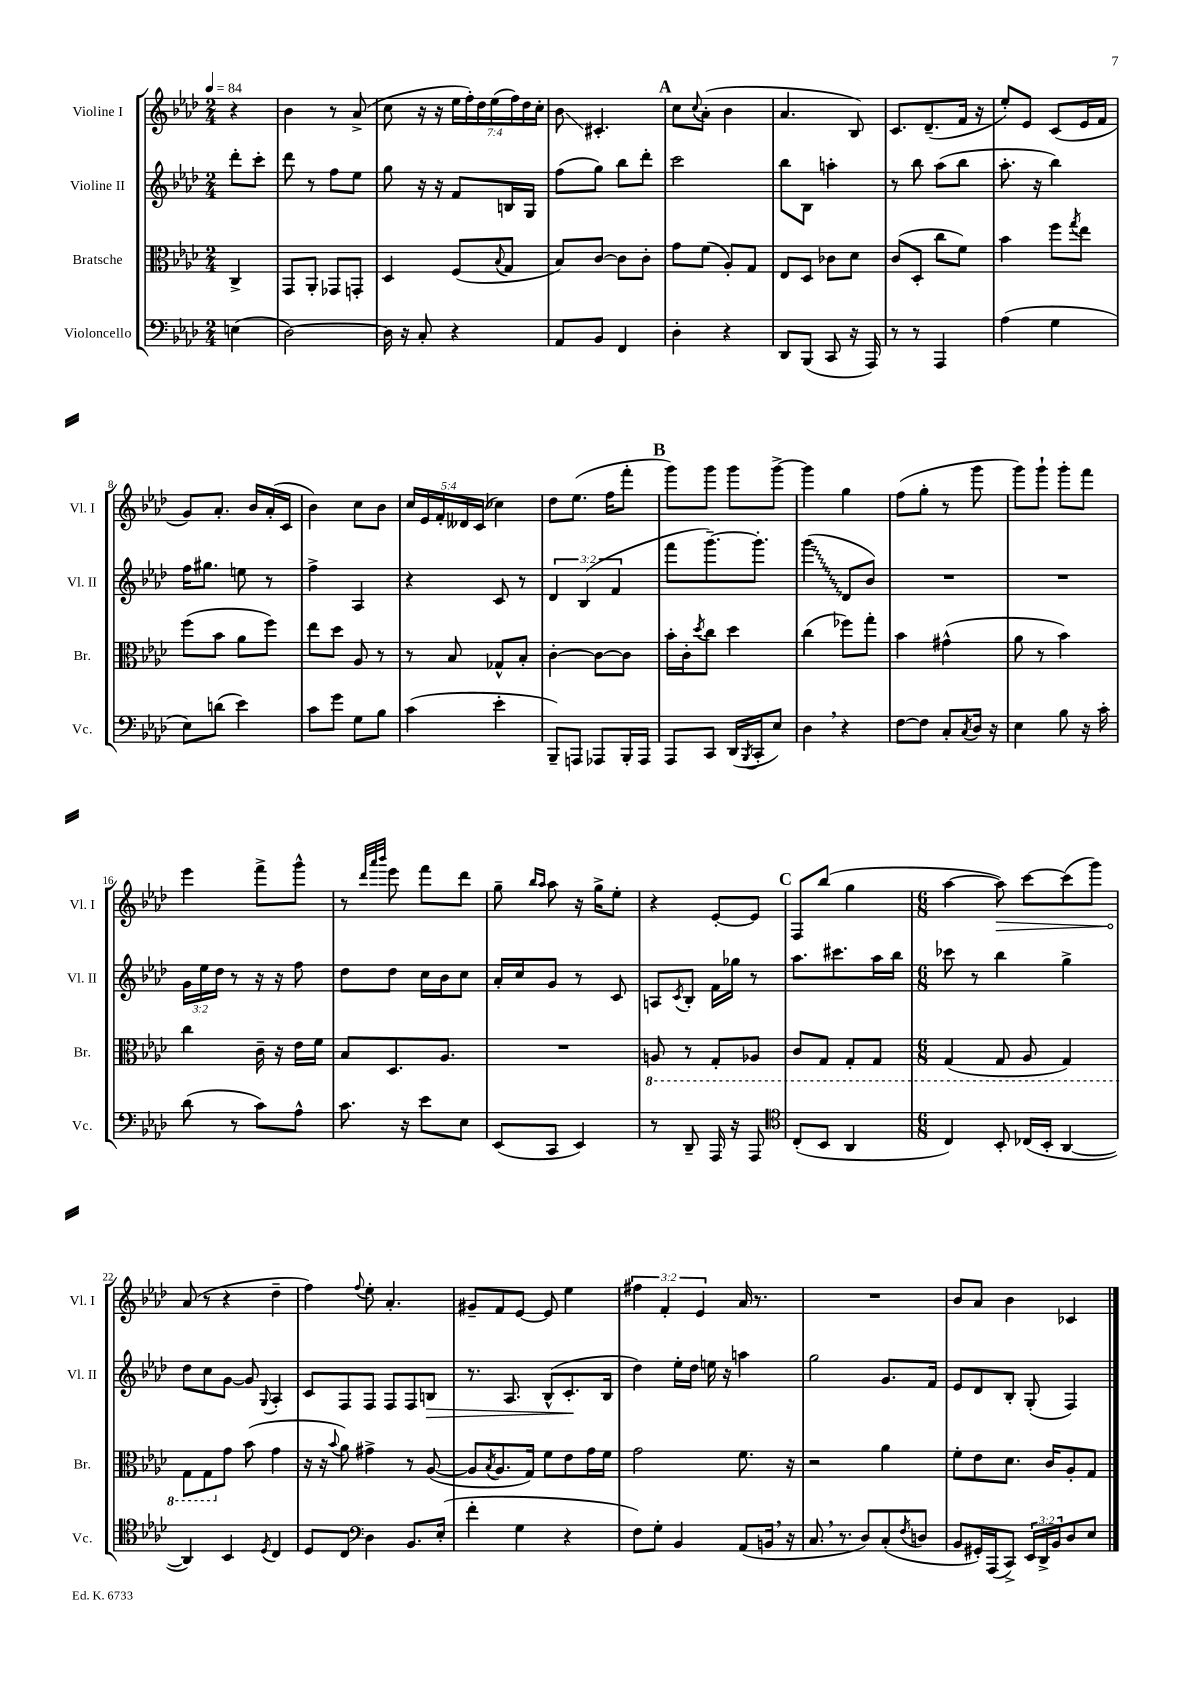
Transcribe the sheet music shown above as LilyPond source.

<<
\new StaffGroup <<
\new Staff = "s0" \with { instrumentName = "Violine I" shortInstrumentName = "Vl. I" } {
    \clef treble \key aes \major \numericTimeSignature \time 2/4 \override Staff.TupletNumber.text = #tuplet-number::calc-fraction-text \partial 4 \tempo 4 = 84
    r4 |
    bes'4 r8 aes'8->( |
    c''8 r16 r16 \tuplet 7/4 { ees''16 f''16-.) des''16 ees''16( f''16) des''16 c''16-. } |
    bes'8\glissando cis'4.-. |
    \mark \markup { \bold "A" } c''8 \appoggiatura { c''8 } aes'8-.( bes'4 |
    aes'4. bes8) |
    c'8. des'8.--( f'16 r16 |
    ees''8-.) ees'8 c'8( ees'16 f'16 |
    g'8) aes'8.-. bes'16 aes'16-.( c'16 |
    bes'4) c''8 bes'8 |
    \tuplet 5/4 { c''16 ees'16 f'16-. deses'16 c'16( } ces''4) |
    des''8 ees''8.( f''16 f'''8-. |
    \mark \markup { \bold "B" } g'''8) g'''8 g'''8 g'''8~-> |
    g'''4 g''4 |
    f''8( g''8-. r8 g'''8 |
    g'''8) g'''8-! g'''8-. f'''8 |
    ees'''4 f'''8-> g'''8-^ |
    r8 \grace { des'''32 aes'''32 bes'''32 } ees'''8 f'''8 des'''8 |
    g''8-- \grace { bes''16 aes''16 } aes''8 r16 g''16-> ees''8-. |
    r4 ees'8~-. ees'8 |
    \mark \markup { \bold "C" } f8 bes''8( g''4 |
    \numericTimeSignature \time 6/8 aes''4~ \once \override Hairpin.circled-tip = ##t aes''8\>) c'''8~ c'''8( g'''8) |
    aes'8\!( r8 r4 des''4-- |
    f''4) \appoggiatura { f''8 } ees''8-. aes'4.-. |
    gis'8-- f'8 ees'8~ ees'8 ees''4 |
    \tuplet 3/2 { fis''4 f'4-. ees'4 } aes'16 r8. |
    R2. |
    bes'8 aes'8 bes'4 ces'4 \bar "|." |
}
\new Staff = "s1" \with { instrumentName = "Violine II" shortInstrumentName = "Vl. II" } {
    \clef treble \key aes \major \numericTimeSignature \time 2/4 \override Staff.TupletNumber.text = #tuplet-number::calc-fraction-text \partial 4
    des'''8-. c'''8-. |
    des'''8 r8 f''8 ees''8 |
    g''8 r16 r16 f'8 b16 g16 |
    f''8( g''8) bes''8 des'''8-. |
    \mark \markup { \bold "A" } c'''2 |
    bes''8 bes8 a''4-. |
    r8 bes''8 aes''8( bes''8 |
    aes''8.-. r16 bes''4) |
    f''16 gis''8. e''8 r8 |
    f''4-> aes4 |
    r4 c'8 r8 |
    \tuplet 3/2 { des'4 bes4( f'4 } |
    \mark \markup { \bold "B" } f'''8 g'''8.~--) g'''8.-. |
    \once \override Glissando.style = #'zigzag g'''4\glissando( des'8 bes'8) |
    R2 |
    R2 |
    \tuplet 3/2 { g'16 ees''16 des''16 } r8 r16 r16 f''8 |
    des''8 des''8 c''16 bes'16 c''8 |
    aes'16-. c''16 g'8 r8 c'8 |
    a8 \acciaccatura { c'8 } bes8-. f'16 ges''16 r8 |
    \mark \markup { \bold "C" } aes''8. cis'''8. aes''16 bes''16 |
    \numericTimeSignature \time 6/8 ces'''8 r8 bes''4 g''4-> |
    des''8 c''8 g'8~ g'8 \appoggiatura { g8 } aes4-. |
    c'8 f8 f8 f8 f8 b8\> |
    r8. aes8. bes8-^( c'8.-.\! bes16 |
    des''4) ees''16-. des''16 e''16 r16 a''4 |
    g''2 g'8. f'16 |
    ees'8 des'8 bes8-. g8-.( f4) \bar "|." |
}
\new Staff = "s2" \with { instrumentName = "Bratsche" shortInstrumentName = "Br." } {
    \clef alto \key aes \major \numericTimeSignature \time 2/4 \partial 4
    c4-> |
    g,8 aes,8-. ges,8 g,8-. |
    des4 f8( \appoggiatura { bes8 } g8 |
    bes8) c'8~ c'8 c'8-. |
    \mark \markup { \bold "A" } g'8 f'8( aes8-.) g8 |
    ees8 des8 ces'8 des'8 |
    c'8( des8-. c''8 f'8) |
    bes'4 f''8 \acciaccatura { g''8 } ees''8 |
    f''8( bes'8 aes'8 f''8) |
    ees''8 des''8 aes8 r8 |
    r8 bes8 ges8-^ bes8-. |
    c'4~-. c'8~ c'8 |
    \mark \markup { \bold "B" } bes'16-. c'16-. \acciaccatura { des''8 } c''8 des''4 |
    c''4( fes''8) g''8-. |
    bes'4 gis'4-^( |
    aes'8 r8 bes'4) |
    c''4 c'16-- r16 ees'16 f'16 |
    bes8 des8. aes8. |
    R2 |
    \ottava #-1 a,8 r8 g,8-. aes,8 |
    \mark \markup { \bold "C" } c8 g,8 g,8-. g,8 |
    \numericTimeSignature \time 6/8 g,4( g,8 aes,8 g,4) |
    g,8 g,8 \ottava #0 g'8 bes'8( g'4 |
    r16 r16 \appoggiatura { bes'8 } aes'8) gis'4-> r8 aes8~( |
    aes8 \acciaccatura { bes8 } aes8. g16) f'8 ees'8 g'16 f'16 |
    g'2 f'8. r16 |
    r2 aes'4 |
    f'8-. ees'8 des'8. c'16 aes8-. g8 \bar "|." |
}
\new Staff = "s3" \with { instrumentName = "Violoncello" shortInstrumentName = "Vc." } {
    \clef bass \key aes \major \numericTimeSignature \time 2/4 \override Staff.TupletNumber.text = #tuplet-number::calc-fraction-text \partial 4
    e4( |
    des2~) |
    des16 r16 c8-. r4 |
    aes,8 bes,8 f,4 |
    \mark \markup { \bold "A" } des4-. r4 |
    des,8 bes,,8( c,8 r16 aes,,16) |
    r8 r8 aes,,4 |
    aes4( g4 |
    ees8) d'8( ees'4) |
    c'8 g'8 g8 bes8 |
    c'4( ees'4-. |
    bes,,8--) a,,8 aes,,8 bes,,16-. aes,,16 |
    \mark \markup { \bold "B" } aes,,8 c,8 des,16( \acciaccatura { bes,,8 } c,16-. ees8) |
    des4 \breathe r4 |
    f8~ f8 c8-. \acciaccatura { c8 } des16 r16 |
    ees4 bes8 r16 c'16-. |
    des'8( r8 c'8) aes8-^ |
    c'8. r16 ees'8 ees8 |
    ees,8( c,8 ees,4) |
    r8 des,8-- aes,,16 r16 aes,,8 |
    \mark \markup { \bold "C" } \clef tenor c8-.( bes,8 aes,4 |
    \numericTimeSignature \time 6/8 c4) bes,8-. ces16( bes,16-. aes,4~ |
    aes,4) bes,4 \acciaccatura { des8 } c4 |
    des8 c8 \clef bass des4 bes,8. ees16-.( |
    f'4-. g4 r4 |
    f8) g8-. bes,4 aes,8( b,16 \breathe r16 |
    c8. \breathe r8. des8) c8-.( \acciaccatura { f8 } d8 |
    bes,8 gis,16-.) aes,,16( c,8->) \tuplet 3/2 { ees,16 des,16-> bes,16 } des8 ees8 \bar "|." |
}
>>
>>
